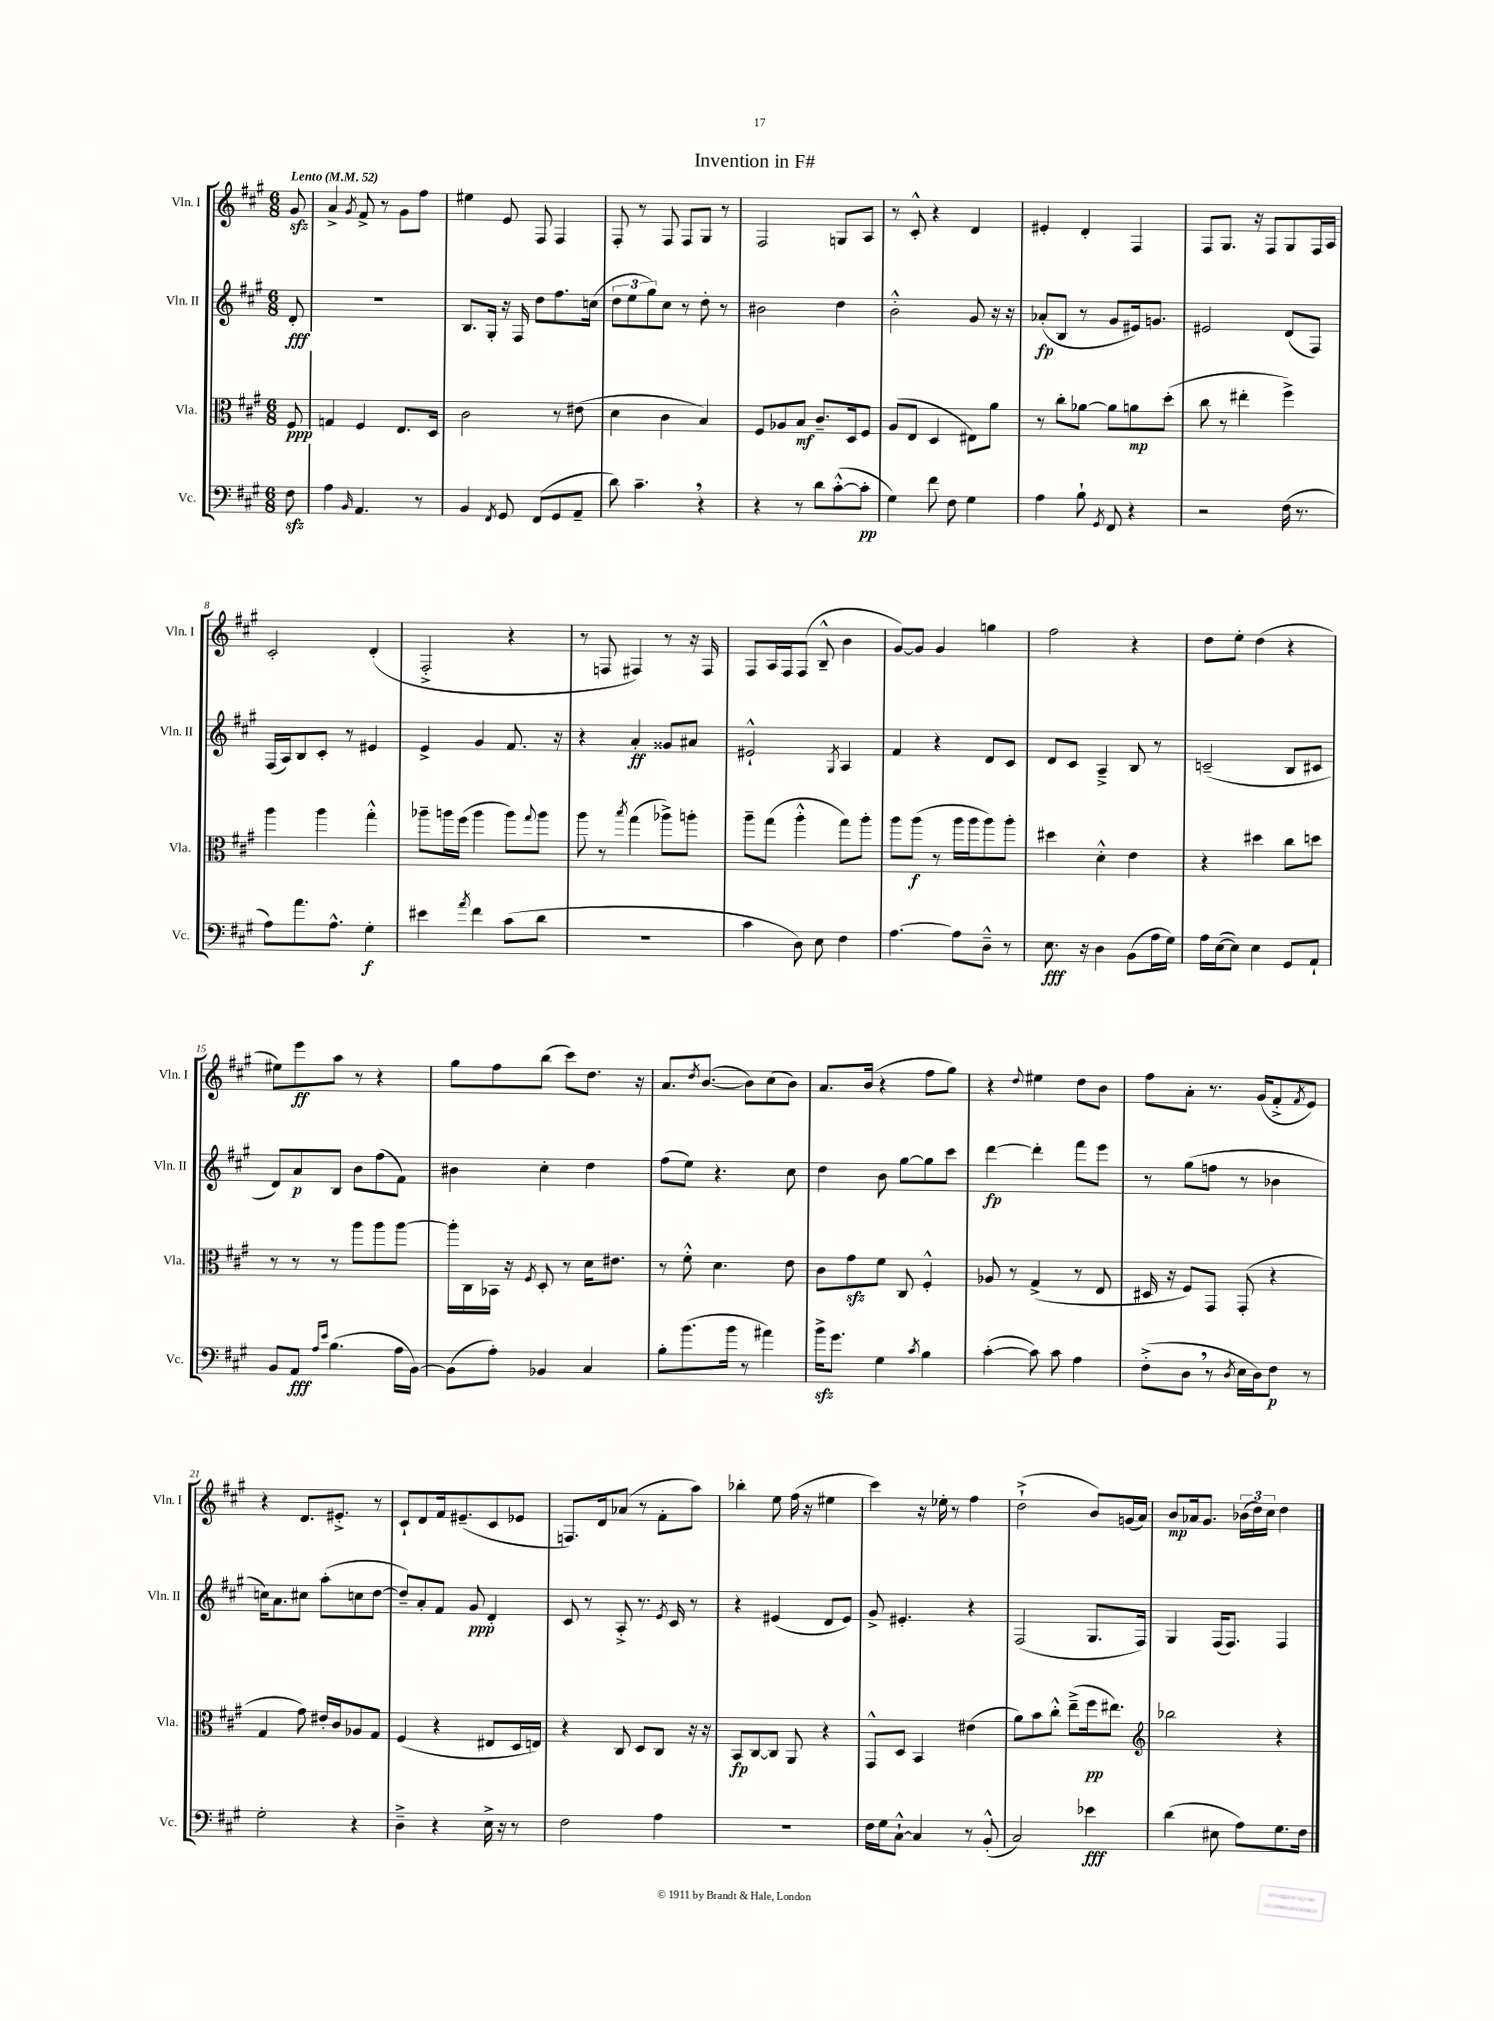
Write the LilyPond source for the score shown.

\header { title = "Invention in F#" }
<<
\new StaffGroup <<
\new Staff = "s0" \with { instrumentName = "Vln. I" shortInstrumentName = "Vln. I" } {
    \clef treble \key a \major \numericTimeSignature \time 6/8 \partial 8 \tempo "Lento" 4 = 52
    gis'8\sfz |
    a'4-> \acciaccatura { gis'8 } fis'8-> r8 gis'8 fis''8 |
    eis''4 e'8 fis8 fis4 |
    fis8-. r8 fis8 fis8 gis8 r8 |
    fis2 g8 a8 |
    r8 cis'8-.-^ r4 d'4 |
    eis'4-. d'4-. fis4 |
    fis8 gis8. r16 fis8 gis8 fis16 a16 |
    cis'2-. d'4-.( |
    fis2-.-> r4 |
    r8 f8 fis4) r8 r16 fis16 |
    fis8 a16 fis16 fis8( b8---^ b'4 |
    gis'8~) gis'8 gis'4 g''4 |
    fis''2 r4 |
    d''8 e''8-. d''4( r4 |
    eis''8) e'''8\ff a''8 r8 r4 |
    gis''8 fis''8 b''8( cis'''8) d''8. r16 |
    a'8. \acciaccatura { d''8 } b'8.~( b'8) cis''8( b'8) |
    a'8. b'16( r4 fis''8 gis''8) |
    r4 \appoggiatura { d''8 } eis''4 d''8 b'8 |
    fis''8 a'8-. r8. gis'16( fis'8-.-> \acciaccatura { fis'8 } e'8) |
    r4 d'8. eis'8.-.-> r8 |
    cis'8-! d'8 fis'16 eis'8.--( cis'8 ees'8 |
    f8.) d'16 aes'8( r8 fis'8-. a''8) |
    bes''4-. e''8 fis''16( r16 eis''4 |
    cis'''4) r16 ees''16-. r8 fis''4 |
    d''2-!->( b'8) g'16( a'16) |
    b'8\mp aes'16 gis'8. \tuplet 3/2 { bes'16( d''16) cis''16 } d''4 \bar "|." |
}
\new Staff = "s1" \with { instrumentName = "Vln. II" shortInstrumentName = "Vln. II" } {
    \clef treble \key a \major \numericTimeSignature \time 6/8 \partial 8
    d'8-.\fff |
    R2. |
    b8. gis16-. r16 fis16 d''8 fis''8. c''16( |
    \tuplet 3/2 { d''8 e''8 gis''8) } cis''8 r8 d''8-. r8 |
    bis'2 d''4 |
    b'2-.-^ gis'8 r16 r16 |
    aes'8-.\fp( b8 r8 gis'8 eis'16) g'8. |
    eis'2 d'8( fis8) |
    fis16( a16) b8 cis'8-. r8 eis'4 |
    e'4-> gis'4 fis'8. r16 |
    r4 a'4-.\ff gisis'8 ais'8 |
    eis'2-!-^ \acciaccatura { gis8 } a4 |
    fis'4 r4 d'8 cis'8 |
    d'8 cis'8 a4---> b8 r8 |
    c'2--( b8 cis'8 |
    d'8) a'8\p b8 b'8 fis''8( fis'8) |
    bis'4 cis''4-. d''4 |
    fis''8( e''8) r4. cis''8 |
    d''4 b'8 gis''8~ gis''8 cis'''8 |
    d'''4~\fp d'''4-. fis'''8 e'''8 |
    r8 gis''8( f''8 r8 bes'4 |
    c''16) a'8. cis''8 a''8-.( c''8 d''8~ |
    d''8--) a'8-. fis'8 gis'8\ppp d'4-. |
    cis'8 r8 a8-.-> r8. \acciaccatura { e'8 } cis'16 r8 |
    r4 eis'4( d'8 eis'8) |
    gis'8-> eis'4.-. r4 |
    fis2( gis8. fis16) |
    gis4 fis16( fis8.) fis4 \bar "|." |
}
\new Staff = "s2" \with { instrumentName = "Vla." shortInstrumentName = "Vla." } {
    \clef alto \key a \major \numericTimeSignature \time 6/8 \partial 8
    fis8\ppp |
    g4 fis4 e8. d16 |
    cis'2 r8 eis'8( |
    d'4 cis'4 b4) |
    fis8 aes8 b8\mf cis'8.-- d16 fis8 |
    a8( e8 d4 eis8) a'8 |
    r8 cis''8-. aes'8~ aes'8 a'8\mp d''8-.( |
    cis''8 r8 eis''4-. fis''4->) |
    a''4 a''4 gis''4-.-^ |
    aes''8-- a''16 fis''16( a''4 a''8) \appoggiatura { gis''8 } a''8 |
    a''8 r8 \acciaccatura { b''8 } gis''4( aes''8->) a''8-. |
    a''8-- gis''8( a''4-.-^ gis''8) a''8-. |
    a''8 a''8\f( r8 a''16 a''16 a''8) a''8-. |
    dis''4 d'4-.-^ e'4 |
    r4 dis''4 cis''8 d''8 |
    r8 r8 r8 a''8 a''8 a''8~ |
    a''16-. cis16 bes,16 r16 \acciaccatura { fis8 } d8-. r8 d'16 eis'8. |
    r8 fis'8-.-^ d'4. e'8 |
    cis'8 gis'8\sfz fis'8 cis8 fis4-.-^ |
    aes8 r8 gis4->( r8 e8 |
    dis16 r16 fis8) gis,8 gis,8-.( r4 |
    gis4 gis'8) eis'16-. cis'16 aes8 gis8 |
    fis4( r4 eis8 d16 e16) |
    r4 cis8 d8 cis8 r16 r16 |
    b,8\fp cis8~ cis8 a,8 r4 |
    gis,8-^ d8 b,4 eis'4( |
    a'8) b'8 cis''8-.-^ e''8--->( fis''16\pp eis''8.) |
    \clef treble bes''2 r4 \bar "|." |
}
\new Staff = "s3" \with { instrumentName = "Vc." shortInstrumentName = "Vc." } {
    \clef bass \key a \major \numericTimeSignature \time 6/8 \partial 8
    fis8\sfz |
    a4 \grace { b,16 } a,4. r8 |
    b,4 \acciaccatura { fis,8 } gis,8 fis,8( gis,8 a,8-- |
    d'8) cis'4.-- \breathe r4 |
    r4 r8 d'8 cis'8~-.-^( cis'8-.\pp |
    gis4) fis'8 fis8 gis4 |
    a4 b8-! \acciaccatura { gis,8 } fis,8 r4 |
    r2 fis16( r8. |
    a8) a'8. a8.-^ gis4-.\f |
    eis'4 \acciaccatura { a'8 } fis'4 cis'8( d'8 |
    R2. |
    cis'4 d8) e8 fis4 |
    a4.~ a8 d8---^ r8 |
    e8.\fff r16 d4 b,8( a16 gis16) |
    a16 e16~( e8) e4 gis,8 a,8-! |
    b,8 a,8\fff \grace { a16 e'16 } b4.( a16 b,16~) |
    b,8( a8-.) bes,4 cis4 |
    b8-. b'8.( b'16 r8 ais'4) |
    b'16->\sfz gis'8. gis4 \acciaccatura { cis'8 } b4 |
    cis'4~-.( cis'8) cis'8 a4 |
    fis8-.->( d8 \breathe r8 \acciaccatura { d8 } e16 d16) fis8\p r8 |
    gis2-. r4 |
    d4---> r4 e16-> r16 r8 |
    fis2 a4 |
    R2. |
    fis16 gis16 cis8~-!-^ cis4 r8 b,8-.-^( |
    cis2) ees'4\fff |
    d'4( eis8 a8) gis8. fis16 \bar "|." |
}
>>
>>
